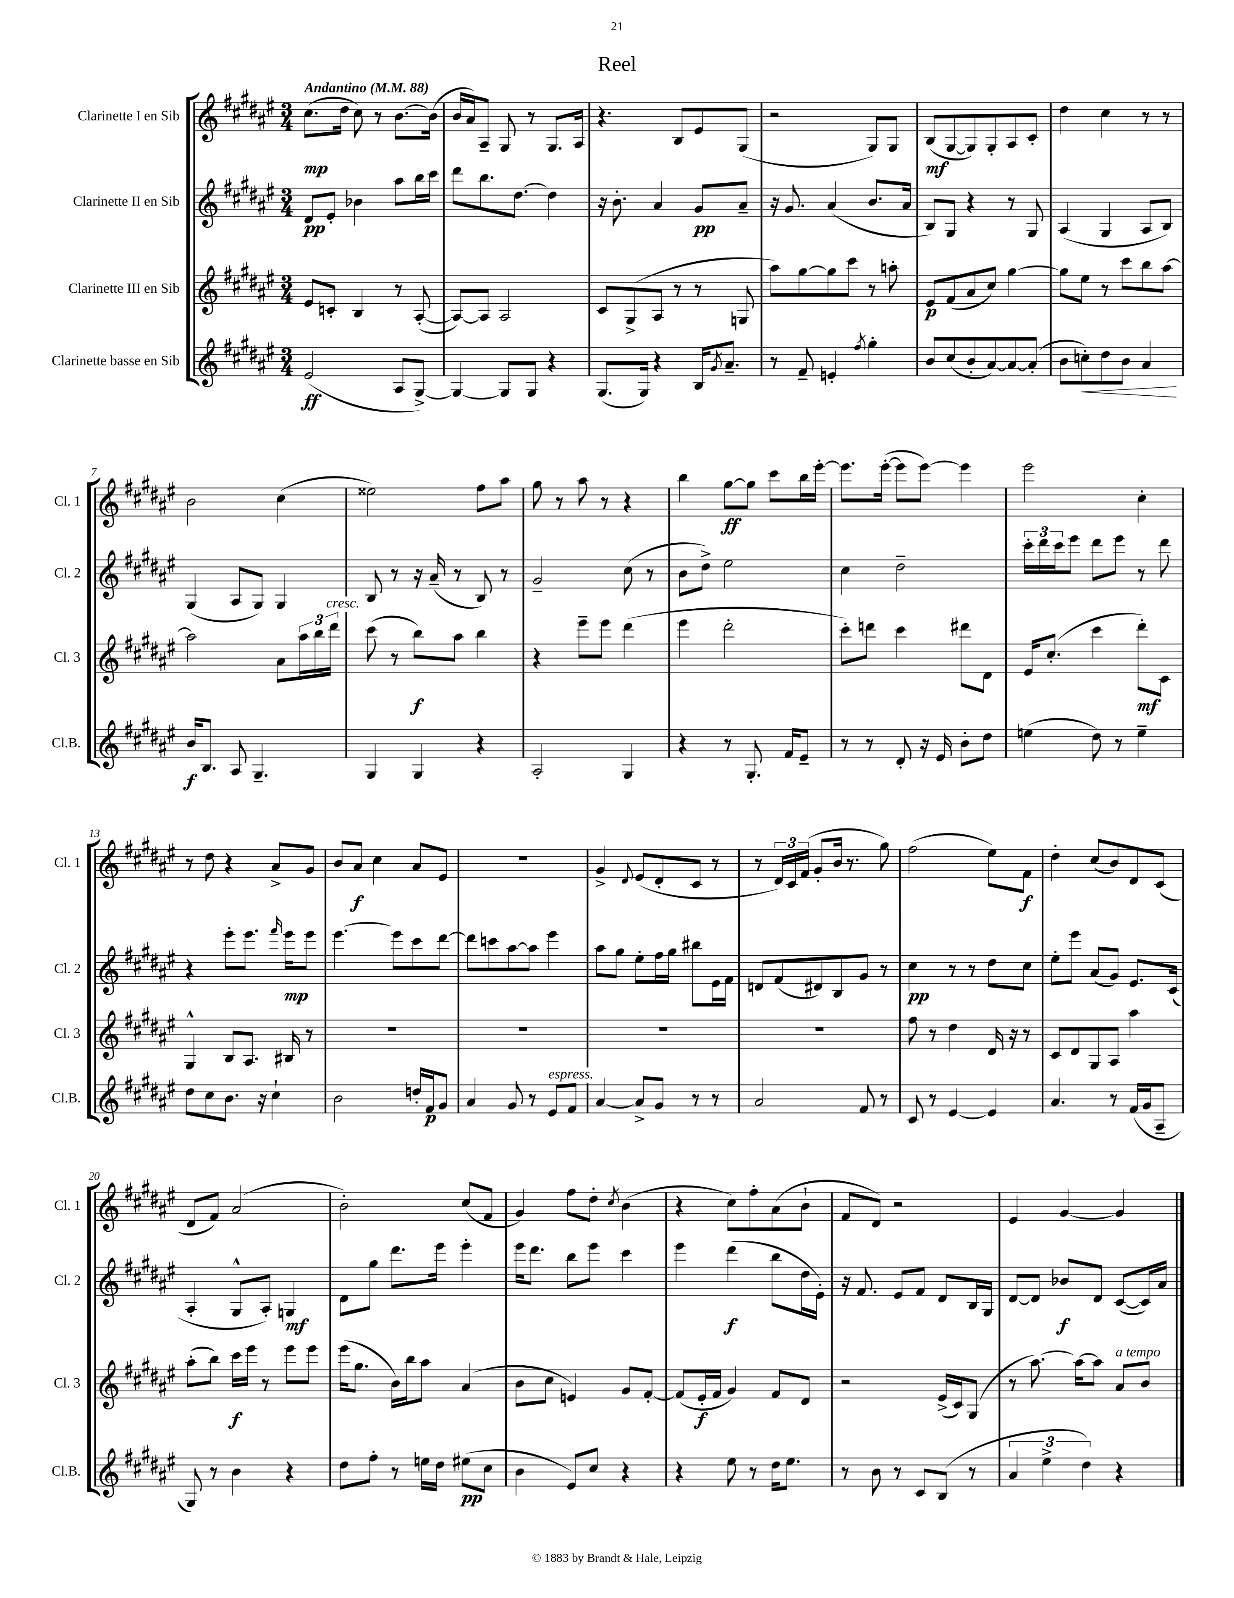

**kern	**dynam	**kern	**dynam	**kern	**dynam	**kern	**dynam
*part4	*part4	*part3	*part3	*part2	*part2	*part1	*part1
*staff4	*staff4	*staff3	*staff3	*staff2	*staff2	*staff1	*staff1
*I"Clarinette basse en Sib	*	*I"Clarinette III en Sib	*	*I"Clarinette II en Sib	*	*I"Clarinette I en Sib	*
*I'Cl.B.	*	*I'Cl. 3	*	*I'Cl. 2	*	*I'Cl. 1	*
*clefG2	*	*clefG2	*	*clefG2	*	*clefG2	*
*k[f#c#g#d#a#e#]	*	*k[f#c#g#d#a#e#]	*	*k[f#c#g#d#a#e#]	*	*k[f#c#g#d#a#e#]	*
*M3/4	*	*M3/4	*	*M3/4	*	*M3/4	*
*MM88	*	*MM88	*	*MM88	*	*MM88	*
=1	=1	=1	=1	=1	=1	=1	=1
!	!	!	!	!	!	!LO:TX:a:B:t=Andantino	!
(2e#/	ff	8e#/L	.	8d#/L	pp	(8.cc#\L	mp
.	.	8cn'/J	.	8e#'/J	.	.	.
.	.	.	.	.	.	16dd#\Jk	.
.	.	4B/	.	4b-X\	.	8cc#\)	.
.	.	.	.	.	.	8r	.
8A#/L	.	8r	.	8aa#\L	.	[8.b\L	.
[8G#^/J)	.	([8A#'/	.	16bb\L	.	.	.
.	.	.	.	16ccc#\JJ	.	(16b\Jk]	.
=2	=2	=2	=2	=2	=2	=2	=2
4G#/_	.	8A#/L_)	.	8ddd#\L	.	16b/LL	.
.	.	.	.	.	.	16a#/J)	.
.	.	8A#/J]	.	8.bb\	.	8A#~/J	.
8G#/L]	.	2A#/	.	.	.	8G#/	.
.	.	.	.	[8.dd#\J	.	.	.
8G#/J	.	.	.	.	.	8r	.
4r	.	.	.	4dd#\]	.	8.G#/L	.
.	.	.	.	.	.	16A#/Jk	.
=3	=3	=3	=3	=3	=3	=3	=3
(8.G#/L	.	8c#/L	.	16r	.	4.r	.
.	.	.	.	8.b'\	.	.	.
.	.	(8G#^/	.	.	.	.	.
16G#/Jk)	.	.	.	.	.	.	.
4r	.	8A#/J	.	4a#/	.	.	.
.	.	8r	.	.	.	8B/L	.
16B/KL	.	8r	.	8g#/L	pp	8e#/	.
8qg#/	.	.	.	.	.	.	.
8.a#~/J	.	.	.	.	.	.	.
.	.	8Gn/	.	8a#~/J	.	(8G#/J	.
=4	=4	=4	=4	=4	=4	=4	=4
8r	.	8aa#\L)	.	16r	.	2r	.
.	.	.	.	8.g#/	.	.	.
8f#~/	.	[8gg#\	.	.	.	.	.
4en'/	.	8gg#\]	.	(4a#/	.	.	.
.	.	8ccc#\J	.	.	.	.	.
8qff#/	.	.	.	.	.	.	.
4gg#'\	.	8r	.	8.b/L	.	8G#/L)	.
.	.	8aan'\	.	.	.	8G#/J	.
.	.	.	.	16a#/Jk	.	.	.
=5	=5	=5	=5	=5	=5	=5	=5
8b/L	.	8e#/L	p	8B/L)	.	(8B/L	mf
(8cc#/	.	(8f#/	.	8G#/J	.	[8G#/	.
8b'/	.	8a#/	.	4r	.	8G#/])	.
[8a#/)	.	8cc#/J)	.	.	.	8G#'/	.
8a#/_	.	[4gg#\	.	8r	.	8A#/	.
(8a#'/J]	.	.	.	8G#/	.	8c#'/J	.
=6	=6	=6	=6	=6	=6	=6	=6
8b\L	.	8gg#\L]	.	(4A#/	.	4dd#\	.
!	!LO:HP:b	!	!	!	!	!	!
8ccn'\)	<	8ee#\J	.	.	.	.	.
8dd#\	.	8r	.	4G#/	.	4cc#\	.
8b\J	.	8ccc#\L	.	.	.	.	.
4a#/	.	8bb\	.	8A#/L	.	8r	.
.	.	[8aa#\J	.	8B/J)	.	8r	.
.	[	.	.	.	.	.	.
!!LO:LB:g=z
=7	=7	=7	=7	=7	=7	=7	=7
16b/KL	f	2aa#\]	.	(4G#/	.	2b\	.
8.B/J	.	.	.	.	.	.	.
8A#/	.	.	.	8A#/L	.	.	.
4.G#~/	.	.	.	8G#/J)	.	.	.
.	.	8a#\L	.	4G#/	.	(4cc#\	.
.	.	24aa#\L	.	.	.	.	.
.	.	24bb\	.	.	.	.	.
!	!	!LO:TX:a:i:t=cresc.	!	!	!	!	!
.	.	24ddd#\JJ	.	.	.	.	.
=8	=8	=8	=8	=8	=8	=8	=8
4G#/	.	(8ccc#\	.	8B/	.	2ee##X\)	.
.	.	8r	.	8r	.	.	.
4G#/	.	8bb\L)	f	16r	.	.	.
.	.	.	.	(16a#~/	.	.	.
.	.	8aa#\J	.	8r	.	.	.
4r	.	4bb\	.	8B/)	.	8ff#\L	.
.	.	.	.	8r	.	8aa#\J	.
=9	=9	=9	=9	=9	=9	=9	=9
2A#'/	.	4r	.	2g#~/	.	8gg#\	.
.	.	.	.	.	.	8r	.
.	.	8eee#~\L	.	.	.	8aa#\	.
.	.	8eee#\J	.	.	.	8r	.
4G#/	.	(4ddd#\	.	(8cc#\	.	4r	.
.	.	.	.	8r	.	.	.
=10	=10	=10	=10	=10	=10	=10	=10
4r	.	4eee#\	.	8b\L	.	4bb\	.
.	.	.	.	8dd#^\J)	.	.	.
8r	.	2ddd#'\	.	2ee#\	.	[8gg#\L	ff
8.G#'/	.	.	.	.	.	8gg#\J]	.
.	.	.	.	.	.	8ccc#\L	.
16f#/KL	.	.	.	.	.	.	.
8e#~/J	.	.	.	.	.	16bb\L	.
.	.	.	.	.	.	[16eee#'\JJ	.
=11	=11	=11	=11	=11	=11	=11	=11
8r	.	8ccc#'\L)	.	4cc#\	.	8.eee#\L]	.
8r	.	8dddn\J	.	.	.	.	.
.	.	.	.	.	.	([16eee#'\Jk	.
8d#'/	.	4ccc#\	.	2dd#~\	.	8eee#\L]	.
16r	.	.	.	.	.	[8eee#\J)	.
16e#/	.	.	.	.	.	.	.
8b'\L	.	8ddd#X\L	.	.	.	4eee#\]	.
8dd#\J	.	8d#\J	.	.	.	.	.
=12	=12	=12	=12	=12	=12	=12	=12
(4een\	.	16e#/KL	.	24ccc#'\LL	.	2eee#\	.
.	.	.	.	24ddd#\	.	.	.
.	.	(8.cc#'/J	.	.	.	.	.
.	.	.	.	24ccc#\J	.	.	.
.	.	.	.	8eee#\J	.	.	.
8dd#\)	.	4ccc#\	.	8ddd#\L	.	.	.
8r	.	.	.	8eee#\J	.	.	.
4ee~\	.	8ddd#'\L)	mf	8r	.	4cc#'\	.
.	.	8c#\J	.	8ddd#\	.	.	.
!!LO:LB:g=z
=13	=13	=13	=13	=13	=13	=13	=13
8dd#\L	.	4G#^^/	.	4r	.	8r	.
8cc#\	.	.	.	.	.	8dd#\	.
8.b\J	.	8B/L	.	8eee#'\L	.	4r	.
.	.	8.A#/J	.	8.eee#\J	.	.	.
16r	.	.	.	.	.	.	.
4cc#`\	.	.	.	.	.	8a#^/L	.
.	.	.	.	16qqfff#/	.	.	.
.	.	16B#X/	.	16eee#\KL	mp	.	.
.	.	8r	.	8eee#\J	.	8g#/J	.
=14	=14	=14	=14	=14	=14	=14	=14
2b\	.	2.r	.	[4.eee#\	.	8b/L	.
.	.	.	.	.	.	8a#/J	f
.	.	.	.	.	.	4cc#\	.
.	.	.	.	8eee#\L]	.	.	.
16ddn'/LL	.	.	.	8ccc#\	.	8a#/L	.
16f#/J	p	.	.	.	.	.	.
8g#/J	.	.	.	[8ddd#\J	.	8e#/J	.
=15	=15	=15	=15	=15	=15	=15	=15
4a#/	.	2.r	.	8ddd#\L]	.	2.r	.
.	.	.	.	8cccn\	.	.	.
8g#/	.	.	.	[8aa#\	.	.	.
8r	.	.	.	8aa#\J]	.	.	.
!LO:TX:a:i:t=espress.	!	!	!	!	!	!	!
8e#/L	.	.	.	4eee#\	.	.	.
8f#/J	.	.	.	.	.	.	.
=16	=16	=16	=16	=16	=16	=16	=16
[4a#/	.	2.r	.	8aa#\L	.	4g#^/	.
.	.	.	.	8gg#\J	.	.	.
.	.	.	.	.	.	8qqd#/	.
8a#^/L]	.	.	.	8ee#'\L	.	(8e#/L	.
8g#/J	.	.	.	16ff#\L	.	8d#'/	.
.	.	.	.	16gg#\JJ	.	.	.
8r	.	.	.	8bb#X\L	.	8c#/J	.
8r	.	.	.	16e#\L	.	8r	.
.	.	.	.	16f#\JJ	.	.	.
=17	=17	=17	=17	=17	=17	=17	=17
2a#/	.	2.r	.	8dn/L	.	8r	.
.	.	.	.	(8f#/	.	24d#/LL)	.
.	.	.	.	.	.	24c#/	.
.	.	.	.	.	.	(24f#/JJ	.
.	.	.	.	8d#X/)	.	8g#'/L	.
.	.	.	.	8B/	.	16b/Jk	.
.	.	.	.	.	.	8.r	.
8f#/	.	.	.	8g#/J	.	.	.
8r	.	.	.	8r	.	8gg#\)	.
=18	=18	=18	=18	=18	=18	=18	=18
8c#/	.	8ff#\	.	4cc#\	pp	(2ff#\	.
8r	.	8r	.	.	.	.	.
[4e#/	.	4dd#\	.	8r	.	.	.
.	.	.	.	8r	.	.	.
4e#/]	.	16d#/	.	8dd#\L	.	8ee#\L)	.
.	.	16r	.	.	.	.	.
.	.	8r	.	8cc#\J	.	8f#\J	f
=19	=19	=19	=19	=19	=19	=19	=19
4.a#/	.	8c#/L	.	8ee#'\L	.	4dd#'\	.
.	.	8d#/	.	8eee#\J	.	.	.
.	.	8G#/	.	(8a#/L	.	(8cc#/L	.
8r	.	8A#/J	.	8g#/J)	.	8b/)	.
(16f#/LL	.	4aa#\	.	8.e#/L	.	8d#/	.
16g#/J	.	.	.	.	.	.	.
8A#~/J	.	.	.	.	.	(8c#/J	.
.	.	.	.	(16c#/Jk	.	.	.
!!LO:LB:g=z
=20	=20	=20	=20	=20	=20	=20	=20
8G#/)	.	(8aa#'\L	.	4A#'/	.	8d#/L	.
8r	.	8bb\J)	.	.	.	8f#/J)	.
4b\	.	16ccc#\LL	f	8G#^^/L	.	(2a#/	.
.	.	16eee#\JJ	.	.	.	.	.
.	.	8r	.	8A#'/J)	.	.	.
4r	.	8eee#\L	.	4Gn/	mf	.	.
.	.	8eee#\J	.	.	.	.	.
=21	=21	=21	=21	=21	=21	=21	=21
8dd#\L	.	(16eee#\KL	.	8d#\L	.	2b'\)	.
.	.	8.gg#\J	.	.	.	.	.
8ff#'\J	.	.	.	8gg#\J	.	.	.
8r	.	16b\LL)	.	8.ddd#\L	.	.	.
.	.	16bb\J	.	.	.	.	.
16een\LL	.	8aa#\J	.	.	.	.	.
16dd#\JJ	.	.	.	16eee#\Jk	.	.	.
(8ee#X\L	pp	(4a#/	.	4eee#'\	.	(8cc#/L	.
8cc#\J	.	.	.	.	.	8f#/J	.
=22	=22	=22	=22	=22	=22	=22	=22
4b\	.	8b\L	.	16eee#\KL	.	4g#/)	.
.	.	.	.	8.ddd#\J	.	.	.
.	.	8cc#\J	.	.	.	.	.
8e#/L)	.	4en/)	.	8bb\L	.	8ff#\L	.
8cc#/J	.	.	.	8eee#\J	.	8dd#'\J	.
.	.	.	.	.	.	8qcc#/	.
4r	.	8g#/L	.	4ccc#\	.	(4b\	.
.	.	[8f#'/J	.	.	.	.	.
=23	=23	=23	=23	=23	=23	=23	=23
4r	.	(8f#/L]	.	4eee#\	.	4r	.
.	.	16e#'/L	f	.	.	.	.
.	.	16f#/JJ	.	.	.	.	.
8ee#\	.	4g#/)	.	(4ddd#\	f	8cc#\L)	.
8r	.	.	.	.	.	8ff#'\	.
16dd#\KL	.	8f#/L	.	8bb\L	.	(8a#\	.
8.ee#\J	.	.	.	.	.	.	.
.	.	8d#/J	.	16dd#\L	.	8b`\J	.
.	.	.	.	16e#'\JJ)	.	.	.
=24	=24	=24	=24	=24	=24	=24	=24
8r	.	2r	.	16r	.	8f#/L	.
.	.	.	.	8.f#/	.	.	.
8b\	.	.	.	.	.	8d#/J)	.
8r	.	.	.	8e#/L	.	2r	.
8c#/L	.	.	.	8f#/J	.	.	.
(8B/J	.	(16e#^/LL	.	8d#/L	.	.	.
.	.	16c#/J)	.	.	.	.	.
8r	.	(8G#/J	.	16B/L	.	.	.
.	.	.	.	16G#/JJ	.	.	.
=25	=25	=25	=25	=25	=25	=25	=25
6a#/	.	8r	.	[8d#/L	.	4e#/	.
.	.	[8.aa#\)	.	8d#/J]	.	.	.
6ee#^\	.	.	.	.	.	.	.
.	.	.	.	8b-X/L	f	[4g#/	.
.	.	16aa#\KL_	.	.	.	.	.
6dd#\)	.	.	.	.	.	.	.
.	.	8aa#\J]	.	8d#/J	.	.	.
!	!	!LO:TX:a:i:t=a tempo	!	!	!	!	!
4r	.	8a#/L	.	([8c#/L	.	4g#/]	.
.	.	8b/J	.	16c#/L])	.	.	.
.	.	.	.	16a#/JJ	.	.	.
==	==	==	==	==	==	==	==
*-	*-	*-	*-	*-	*-	*-	*-
